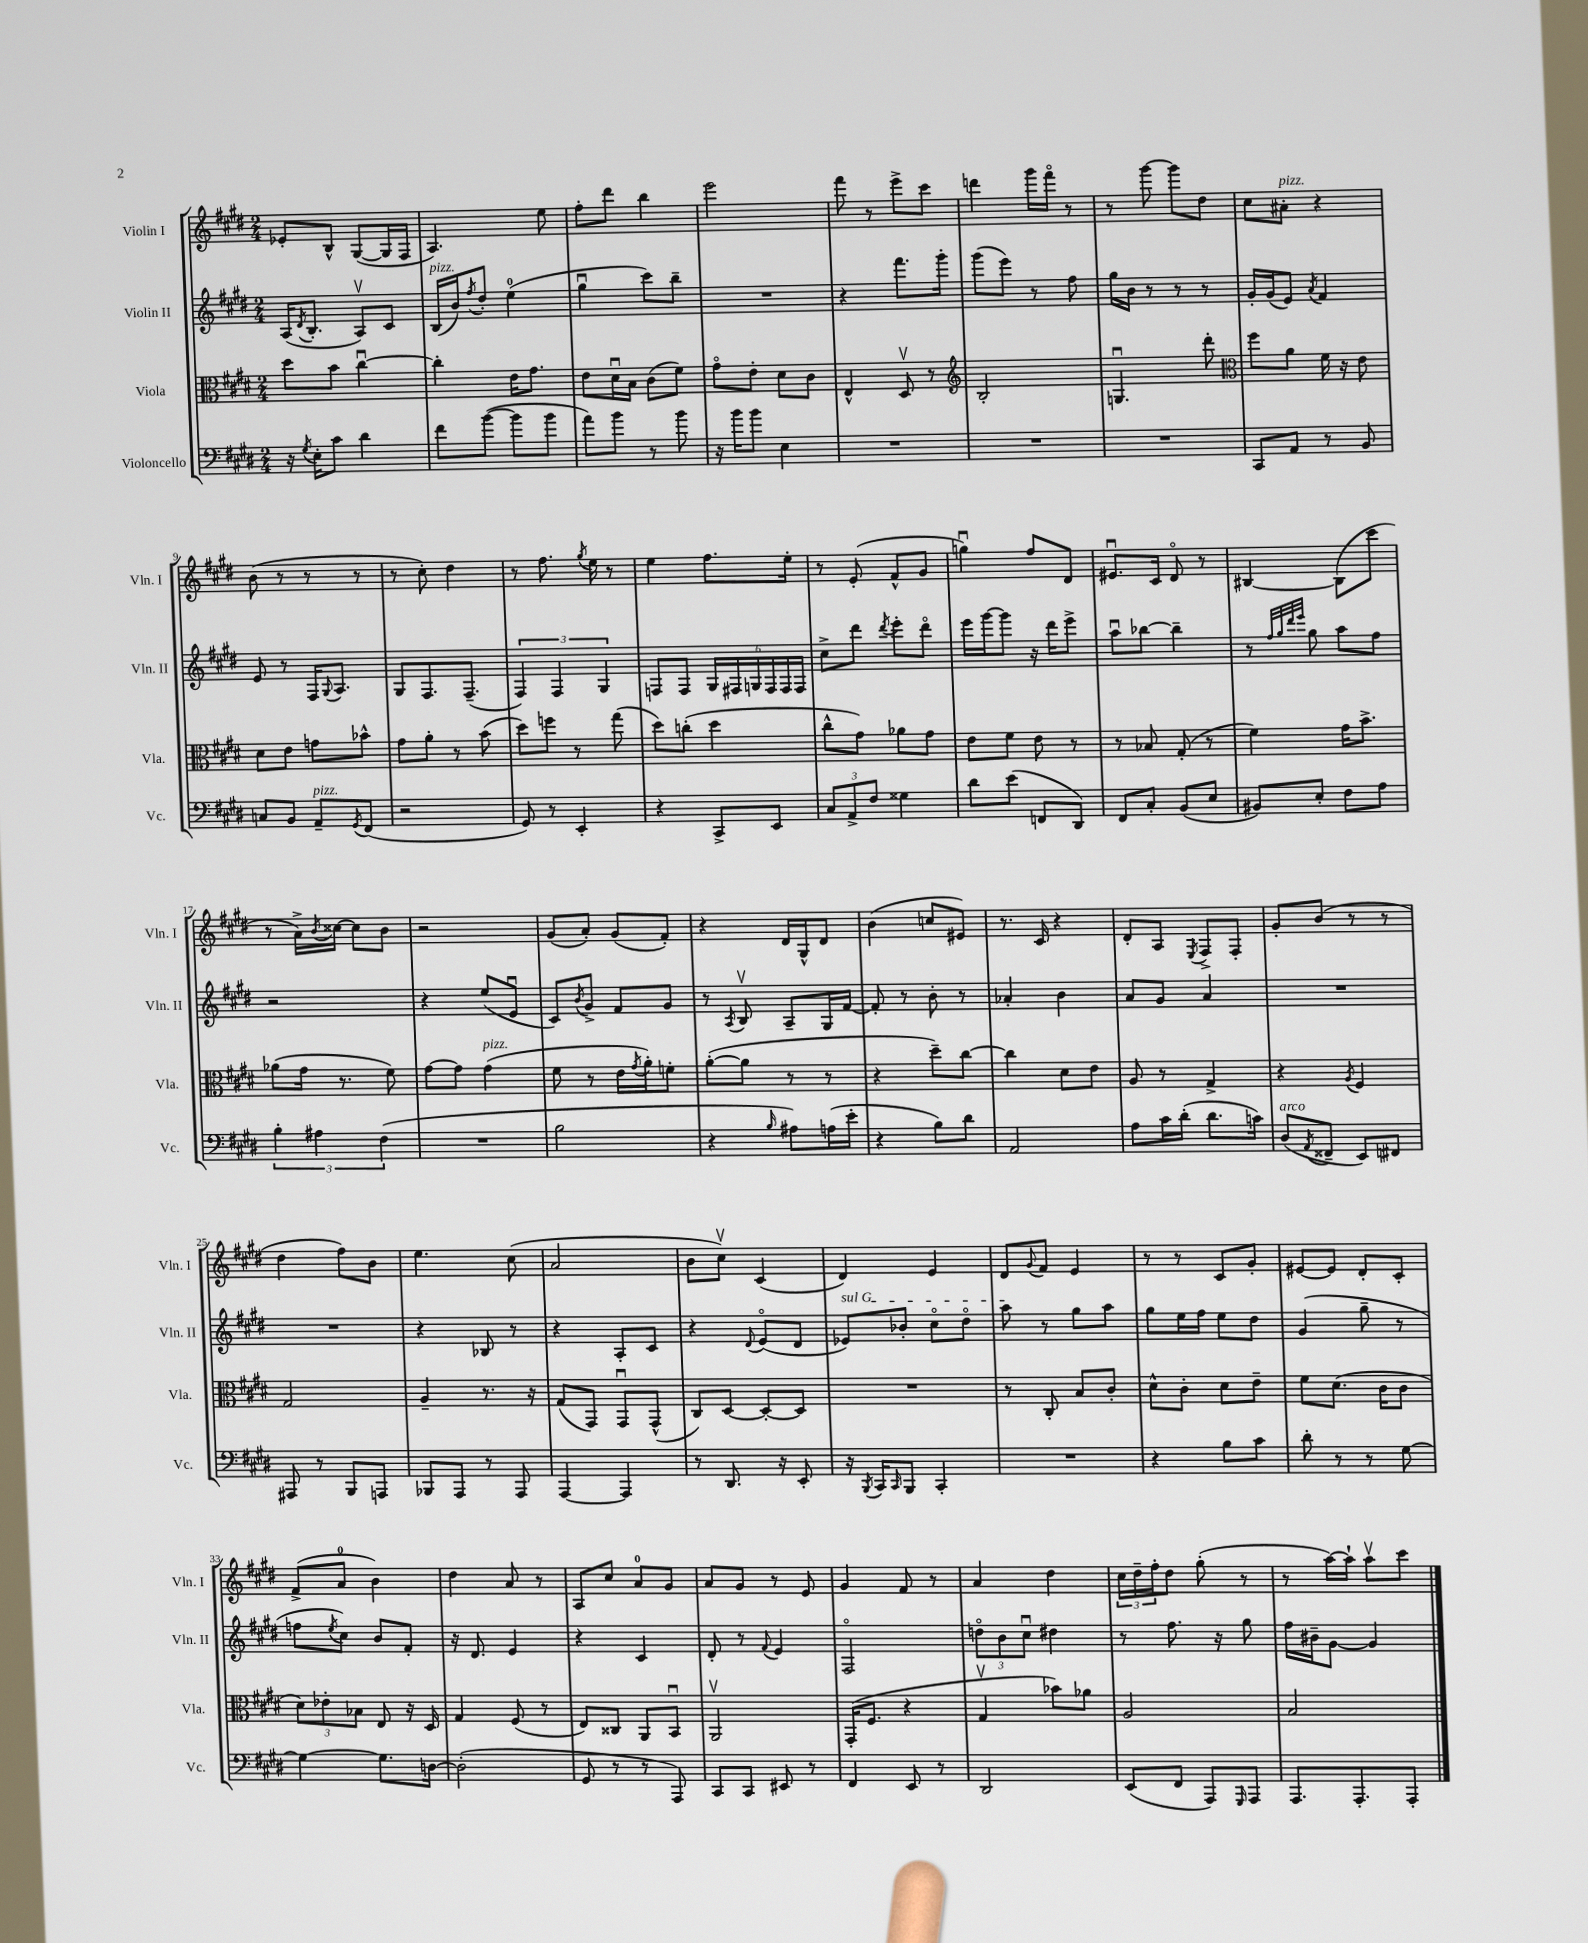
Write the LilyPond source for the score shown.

<<
\new StaffGroup <<
\new Staff = "s0" \with { instrumentName = "Violin I" shortInstrumentName = "Vln. I" } {
    \clef treble \key e \major \numericTimeSignature \time 2/4
    ees'8-. b8-^ gis8~( gis16 fis16 |
    a4.) e''8 |
    fis''8-. dis'''8 b''4 |
    e'''2 |
    fis'''8 r8 e'''8-> cis'''8 |
    d'''4 gis'''16 fis'''16\flageolet r8 |
    r8 gis'''8~ gis'''8 dis''8 |
    cis''8 ais'8-.^\markup { \italic "pizz." } r4 |
    b'8( r8 r8 r8 |
    r8 cis''8-.) dis''4 |
    r8 fis''8. \acciaccatura { gis''8 } e''16 r8 |
    e''4 fis''8. e''16-. |
    r8 e'8-.( fis'8-^ gis'8 |
    g''4\downbow) fis''8 dis'8 |
    eis'8.\downbow cis'16 dis'8\flageolet r8 |
    bis4~ bis8( cis'''8 |
    r8 a'16->) \acciaccatura { b'8 } cisis''16~ cisis''8 b'8 |
    r2 |
    gis'8( a'8-.) gis'8( fis'8-.) |
    r4 dis'16 gis16-^ dis'8 |
    b'4( c''8 eis'8) |
    r8. cis'16 r4 |
    dis'8-. a8 \acciaccatura { e8 } fis8-> fis8-. |
    gis'8-. b'8( r8 r8 |
    dis''4 fis''8) b'8 |
    e''4. cis''8( |
    a'2 |
    b'8 cis''8\upbow) cis'4( |
    dis'4) e'4 |
    dis'8 \appoggiatura { gis'8 } fis'8 e'4 |
    r8 r8 cis'8 gis'8-. |
    eis'8~ eis'8 dis'8-. cis'8-. |
    fis'8->( a'8-0 b'4) |
    dis''4 a'8 r8 |
    a8 cis''8 a'8-0 gis'8 |
    a'8 gis'8 r8 e'8 |
    gis'4 fis'8 r8 |
    a'4 dis''4 |
    \tuplet 3/2 { cis''16 dis''16-- fis''16-. } dis''8 gis''8-.( r8 |
    r8 a''16~) a''16-! a''8\upbow cis'''8 \bar "|." |
}
\new Staff = "s1" \with { instrumentName = "Violin II" shortInstrumentName = "Vln. II" } {
    \clef treble \key e \major \numericTimeSignature \time 2/4
    a16( \acciaccatura { dis'8 } b8.-. a8\upbow) cis'8 |
    b16^\markup { \italic "pizz." }( b'16) \acciaccatura { fis''8 } dis''8-. e''4-0( |
    gis''4\downbow cis'''8) b''8-- |
    R2 |
    r4 fis'''8. gis'''16-. |
    gis'''8( e'''8) r8 fis''8 |
    gis''16 b'16 r8 r8 r8 |
    gis'16-. gis'16( e'8) \acciaccatura { a'8 } fis'4 |
    e'8 r8 fis16 \appoggiatura { gis8 } a8. |
    gis8 fis8. fis8.--( |
    \tuplet 3/2 { fis4) fis4 gis4 } |
    f8 f8 \tuplet 6/4 { gis16 fis16 g16 fis16 fis16 fis16 } |
    cis''8-> dis'''8 \acciaccatura { dis'''8 } e'''8-. dis'''8\flageolet |
    e'''16 gis'''16~ gis'''8 r16 dis'''16 e'''8-> |
    a''8\downbow bes''8~ bes''4-- |
    r8 \grace { fis''32 gis''32 dis'''32 e'''32 } gis''8 a''8 fis''8 |
    r2 |
    r4 e''8( e'8\downbow |
    cis'8) \acciaccatura { b'8 } gis'8-> fis'8 gis'8 |
    r8 \acciaccatura { a8 } b8\upbow a8-- gis16 fis'16~ |
    fis'8-. r8 b'8-. r8 |
    aes'4-. b'4 |
    a'8 gis'8 a'4 |
    R2 |
    R2 |
    r4 bes8 r8 |
    r4 a8-. cis'8 |
    r4 \appoggiatura { dis'8 } e'8\flageolet( dis'8 |
    \once \override TextSpanner.bound-details.left.text = \markup { \italic "sul G" } ees'8\startTextSpan) bes'8-. cis''8\flageolet dis''8\flageolet |
    a''8\stopTextSpan r8 gis''8 a''8 |
    gis''8 e''16 fis''16 e''8 dis''8 |
    gis'4( gis''8-- r8 |
    f''8 \acciaccatura { e''8 } cis''8) b'8 fis'8-. |
    r16 dis'8. e'4 |
    r4 cis'4 |
    dis'8-. r8 \appoggiatura { fis'8 } e'4 |
    fis2\flageolet |
    \tuplet 3/2 { d''8\flageolet b'8 cis''8\downbow } dis''4 |
    r8 fis''8. r16 gis''8 |
    fis''16 bis'16-- gis'8~ gis'4 \bar "|." |
}
\new Staff = "s2" \with { instrumentName = "Viola" shortInstrumentName = "Vla." } {
    \clef alto \key e \major \numericTimeSignature \time 2/4
    dis''8 b'8 cis''4~\downbow |
    cis''4-. e'16 gis'8. |
    e'8 dis'16\downbow b16 cis'8( fis'8) |
    gis'8\flageolet e'8-. dis'8 cis'8 |
    e4-^ dis8\upbow r8 |
    \clef treble b2-. |
    g4.\downbow dis'''8-. |
    \clef alto fis''8 a'8 fis'16 r16 e'8 |
    dis'8 e'8 g'8 bes'8-^ |
    gis'8 a'8-. r8 b'8( |
    dis''8) f''8 r8 gis''8( |
    dis''8) c''8-.( dis''4 |
    cis''8-^ gis'8) aes'8 gis'8 |
    e'8 fis'8 e'8 r8 |
    r8 bes8 gis8-.( r8 |
    fis'4) gis'16 b'8.-> |
    aes'8( gis'16 r8. fis'8) |
    gis'8~ gis'8 gis'4^\markup { \italic "pizz." }( |
    fis'8 r8 e'16 \acciaccatura { gis'8 } a'16-.) f'8-. |
    a'8~-.( a'8 r8 r8 |
    r4 dis''8--) cis''8~ |
    cis''4 dis'8 e'8 |
    a8 r8 gis4-> |
    r4 \acciaccatura { a8 } fis4 |
    gis2 |
    a4-- r8. r16 |
    gis8( gis,8) gis,8\downbow gis,8-^( |
    cis8) dis8~ dis8~-. dis8 |
    R2 |
    r8 cis8-. b8 cis'8-. |
    dis'8-^ cis'8-. dis'8 e'8-- |
    fis'8 dis'8.( cis'16 cis'8 |
    \tuplet 3/2 { dis'8) ees'8-. bes8 } e8 r16 dis16 |
    gis4 fis8( r8 |
    e8) cisis8 a,8 b,8\downbow |
    a,2\upbow |
    gis,16-.( fis8. r4 |
    gis4\upbow bes'8) aes'8 |
    a2 |
    b2 \bar "|." |
}
\new Staff = "s3" \with { instrumentName = "Violoncello" shortInstrumentName = "Vc." } {
    \clef bass \key e \major \numericTimeSignature \time 2/4
    r16 \acciaccatura { gis8 } e16-. cis'8 dis'4 |
    fis'8 b'8~( b'8 b'8 |
    a'8) b'8 r8 b'8 |
    r16 b'16 b'8 e4 |
    R2 |
    R2 |
    R2 |
    cis,8 a,8 r8 b,8 |
    c8 b,8 a,8--^\markup { \italic "pizz." } \acciaccatura { gis,8 } fis,8( |
    r2 |
    gis,8) r8 e,4-. |
    r4 cis,8-> e,8 |
    \tuplet 3/2 { cis8 a,8-> fis8 } gisis4 |
    dis'8 e'8( f,8 dis,8) |
    fis,8 cis8-. b,8( e8 |
    bis,8) e8-. fis8 a8 |
    \tuplet 3/2 { b4-. ais4 fis4( } |
    R2 |
    b2 |
    r4 \grace { b16 } ais8) a16( e'16-. |
    r4 b8) dis'8 |
    a,2 |
    a8 cis'16 dis'16-.( dis'8. c'16) |
    dis8^\markup { \italic "arco" }( \acciaccatura { a,8 } fisis,8-- e,8) fis,8 |
    ais,,8 r8 b,,8 a,,8 |
    bes,,8 a,,8 r8 a,,8 |
    a,,4~ a,,4 |
    r8 dis,8. r16 e,8-. |
    r16 \acciaccatura { b,,8 } cis,16 \grace { cis,16 } b,,8 cis,4-. |
    R2 |
    r4 b8 cis'8 |
    dis'8-. r8 r8 gis8~ |
    gis4~ gis8. d16~ |
    d2-.( |
    gis,8 r8 r8 a,,8) |
    cis,8 cis,8 eis,8 r8 |
    fis,4 e,8 r8 |
    dis,2 |
    e,8( fis,8 a,,8) \grace { gis,,16 } a,,8 |
    a,,8. a,,8.-. a,,8-. \bar "|." |
}
>>
>>
